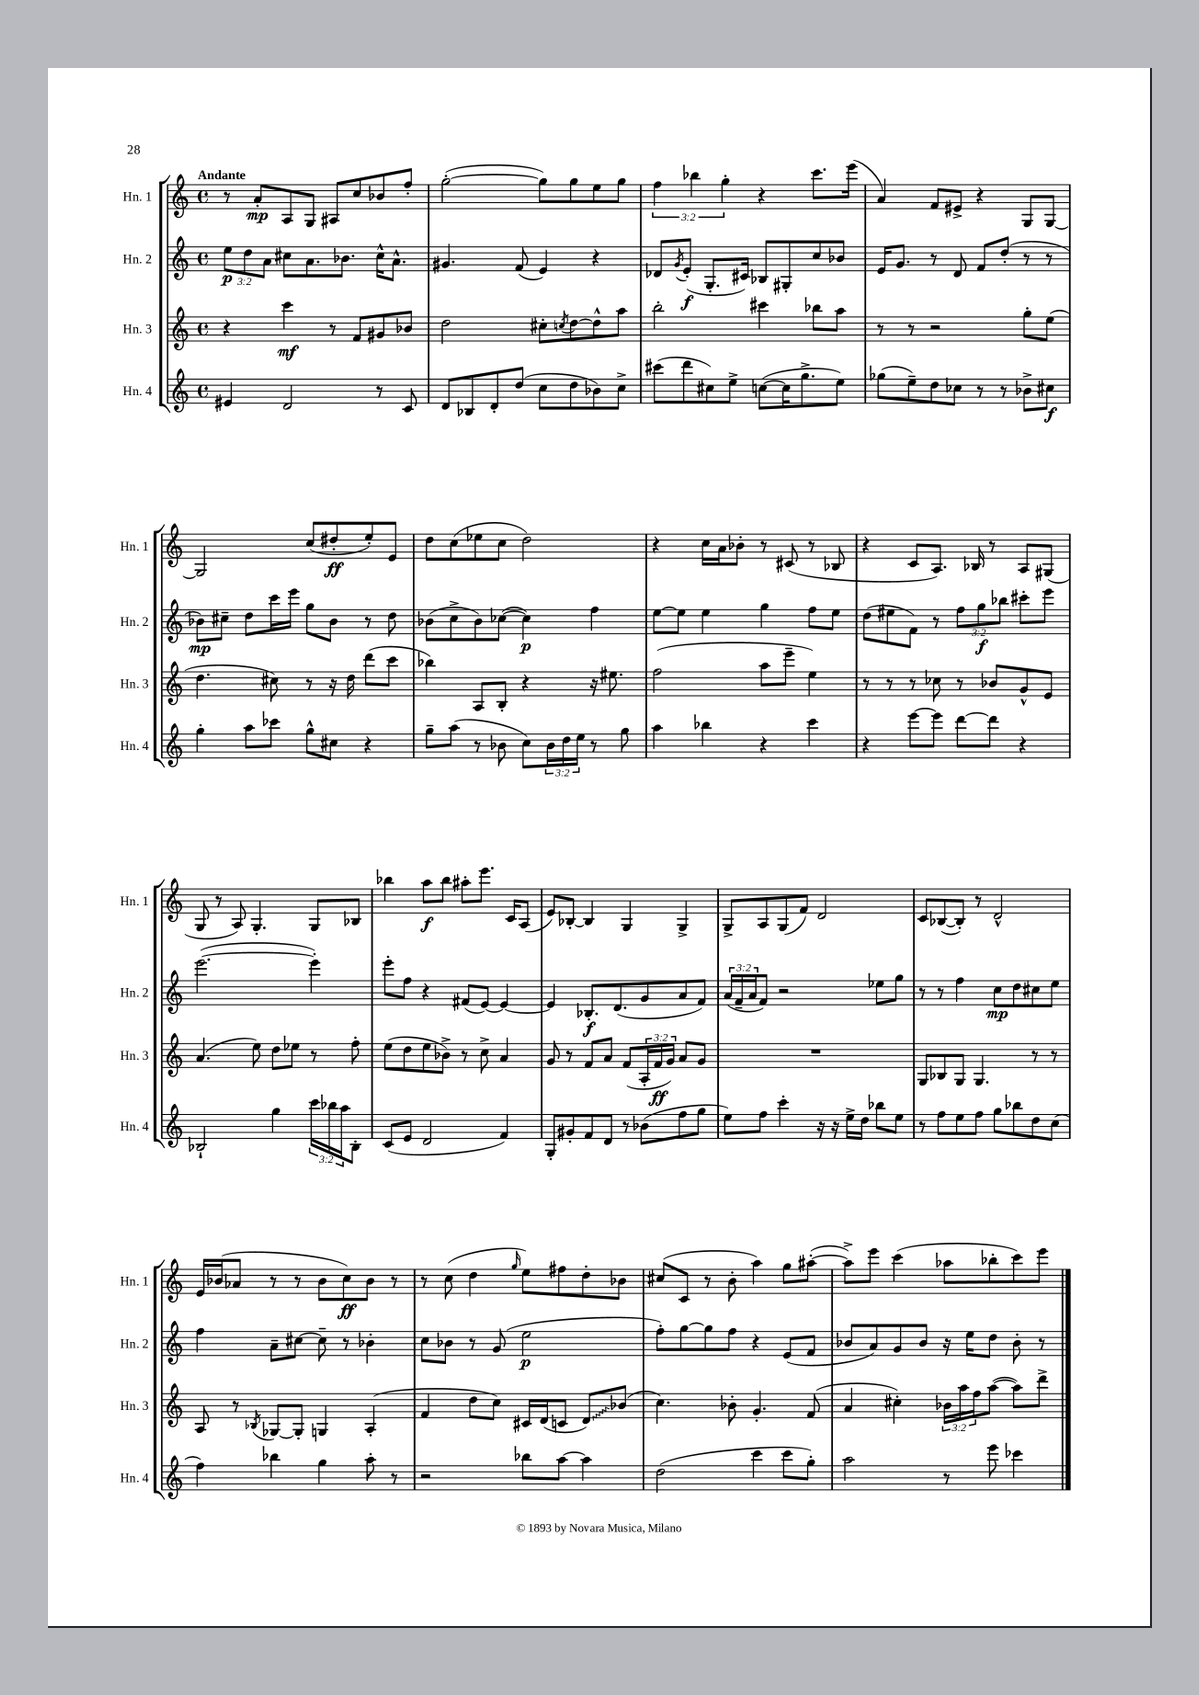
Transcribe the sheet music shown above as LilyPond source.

<<
\new StaffGroup <<
\new Staff = "s0" \with { instrumentName = "Hn. 1" shortInstrumentName = "Hn. 1" } {
    \clef treble \key c \major \defaultTimeSignature \time 4/4 \override Staff.TupletNumber.text = #tuplet-number::calc-fraction-text \tempo "Andante"
    r8 a'8-.\mp a8 g8 ais8 c''8 bes'8 f''8-. |
    g''2~-.( g''8) g''8 e''8 g''8 |
    \tuplet 3/2 { f''4 bes''4 g''4-. } r4 c'''8. e'''16( |
    a'4) f'8 eis'8-> r4 g8 g8~ |
    g2 c''8( dis''8-.\ff e''8-.) e'8 |
    d''8 c''8( ees''8 c''8 d''2) |
    r4 c''16 a'16 bes'8-. r8 cis'8( r8 bes8 |
    r4 c'8 a8.) bes16 r8 a8 gis8( |
    g8 r8 a8) g4.-. g8 bes8 |
    bes''4 a''8\f bes''8 ais''8-. e'''8. c'16 a8( |
    e'8) bes8~-. bes4 g4 g4-> |
    g8-> a8 g8( f'8) d'2 |
    c'8 bes8~( bes8-.) r8 d'2-^ |
    e'16 bes'16( aes'8 r8 r8 bes'8 c''8\ff) bes'8 r8 |
    r8 c''8( d''4 \grace { g''16 } e''8) fis''8 d''8-. bes'8 |
    cis''8( c'8 r8 b'8-. a''4) g''8 ais''8~-.( |
    ais''8->) e'''8 c'''4( aes''8 bes''8-. c'''8) e'''8 \bar "|." |
}
\new Staff = "s1" \with { instrumentName = "Hn. 2" shortInstrumentName = "Hn. 2" } {
    \clef treble \key c \major \defaultTimeSignature \time 4/4 \override Staff.TupletNumber.text = #tuplet-number::calc-fraction-text
    \tuplet 3/2 { e''8\p d''8 a'8 } cis''8 a'8. bes'8. cis''16-^ a'8.-^ |
    gis'4. f'8( e'4) r4 |
    des'8 \acciaccatura { g'8 } e'8-.\f( g8.-. cis'16) bes8 gis8-. c''8 bes'8 |
    e'16 g'8. r8 d'8 f'8 d''8-.( r8 r8 |
    bes'8\mp) cis''8-- d''8 c'''16 e'''16 g''8 bes'8 r8 d''8 |
    bes'8( c''8-> bes'8) ces''8~( ces''4\p) f''4 |
    e''8~ e''8 e''4 g''4 f''8 e''8 |
    d''8( eis''8 f'8) r8 \tuplet 3/2 { f''8 g''8\f bes''8 } cis'''8-. e'''8 |
    e'''2.~( e'''4-.) |
    e'''8-. f''8 r4 fis'8( e'8~) e'4~ |
    e'4 bes8.-.\f d'8.( g'8 a'8 f'8) |
    \tuplet 3/2 { a'16( f'16-- a'16 } f'8) r2 ees''8 g''8 |
    r8 r8 f''4 c''8\mp d''8 cis''8 e''8 |
    f''4 a'8-- cis''8~ cis''8-- r8 bes'4-. |
    c''8 bes'8 r8 g'8( e''2\p |
    f''8-.) g''8~ g''8 f''8 r4 e'8( f'8 |
    bes'8 a'8) g'8 bes'8 r16 e''16 d''8 bes'8-. r8 \bar "|." |
}
\new Staff = "s2" \with { instrumentName = "Hn. 3" shortInstrumentName = "Hn. 3" } {
    \clef treble \key c \major \defaultTimeSignature \time 4/4 \override Staff.TupletNumber.text = #tuplet-number::calc-fraction-text
    r4 c'''4\mf r8 f'8 gis'8 bes'8 |
    d''2 cis''8-. \acciaccatura { c''8 } d''8~ d''8-^ a''8 |
    b''2-. cis'''4 bes''8 a''8 |
    r8 r8 r2 g''8-. e''8( |
    d''4. cis''8) r8 r16 d''16 d'''8( c'''8 |
    bes''4) a8 b8-. r4 r16 eis''8. |
    f''2( a''8 e'''8-- e''4) |
    r8 r8 r8 ces''8 r8 bes'8 g'8-^ e'8 |
    a'4.( e''8) d''8 ees''8 r8 f''8-. |
    e''8( d''8 e''8 bes'8->) r8 c''8-> a'4 |
    g'8 r8 f'8 a'8 f'8( \tuplet 3/2 { a16-. f'16\ff g'16) } a'8 g'8 |
    R1 |
    g8 bes8 g8 g4. r8 r8 |
    a8 r8 \acciaccatura { bes8 } ges8~ ges8-. g4 a4-.( |
    f'4 d''8 c''8) cis'16 d'16( c'8 \once \override Glissando.style = #'zigzag d'8\glissando) bes'8( |
    c''4.) bes'8-. g'4.-. f'8( |
    a'4 cis''4-.) \tuplet 3/2 { bes'16 a''16 f''16 } a''8~( a''8) d'''8-> \bar "|." |
}
\new Staff = "s3" \with { instrumentName = "Hn. 4" shortInstrumentName = "Hn. 4" } {
    \clef treble \key c \major \defaultTimeSignature \time 4/4 \override Staff.TupletNumber.text = #tuplet-number::calc-fraction-text
    eis'4 d'2 r8 c'8 |
    d'8 bes8 d'8-. d''8( c''8 d''8 bes'8) c''8-> |
    cis'''8( d'''8 cis''8) e''8-> c''8~( c''16 g''8.-> e''8) |
    ges''8( e''8--) d''8 ces''8 r8 r8 bes'8-> cis''8\f |
    g''4-. a''8 ces'''8 g''8-^ cis''8 r4 |
    g''8-- a''8( r8 bes'8 c''8) \tuplet 3/2 { bes'16 d''16 e''16 } r8 g''8 |
    a''4 bes''4 r4 c'''4 |
    r4 e'''8~ e'''8 d'''8~ d'''8 r4 |
    bes2-! g''4 \tuplet 3/2 { c'''16 bes''16 a''16 } bes8-. |
    c'8( e'8 d'2 f'4) |
    g8-. gis'8-. f'8 d'8 r8 bes'8( f''8 g''8 |
    e''8) f''8 c'''4-. r16 r16 e''16-> d''16 bes''8 e''8 |
    r8 f''8 e''8 f''8 g''8 bes''8 d''8 c''8( |
    f''4) bes''4 g''4 a''8-. r8 |
    r2 bes''8 a''8~ a''4 |
    d''2( c'''4 c'''8 g''8-.) |
    a''2 r8 e'''8 ces'''4 \bar "|." |
}
>>
>>
\layout { \context { \Score \remove "Bar_number_engraver" } }
